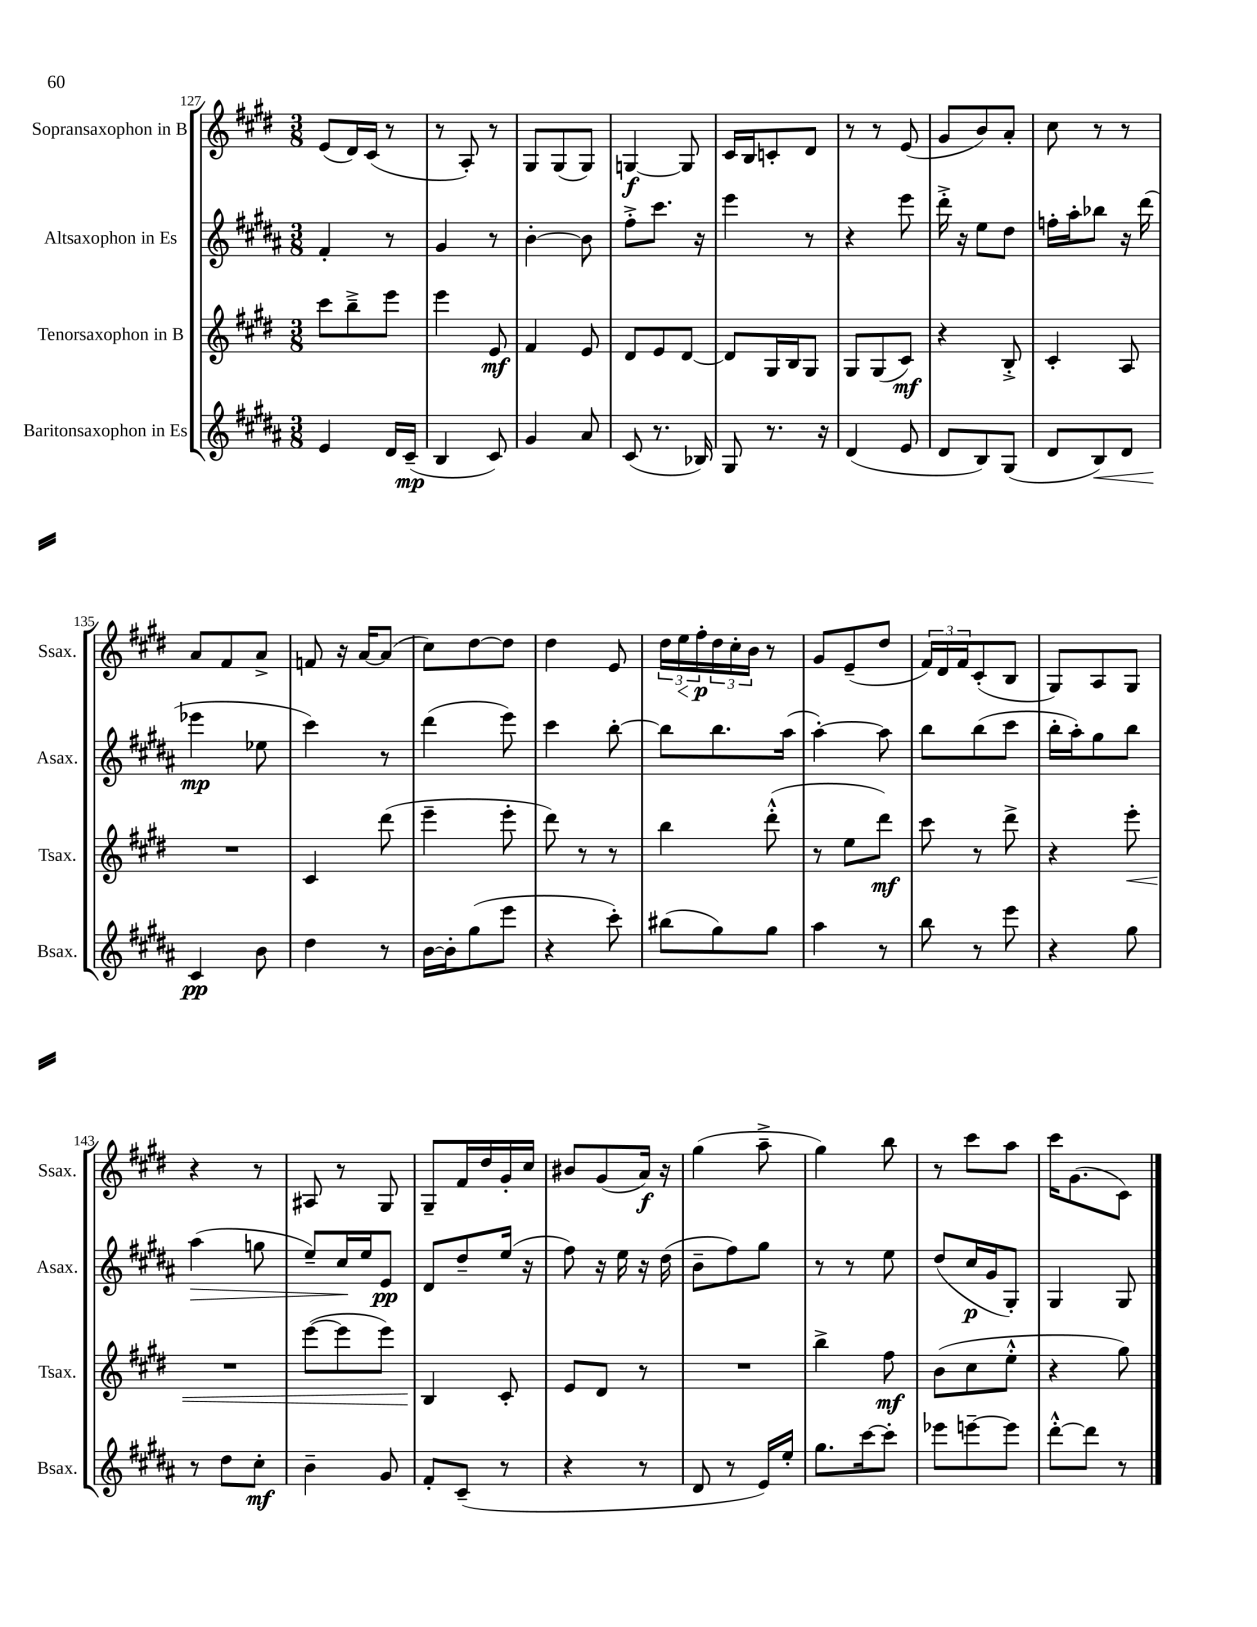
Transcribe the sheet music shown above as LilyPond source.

<<
\new StaffGroup <<
\new Staff = "s0" \with { instrumentName = "Sopransaxophon in B" shortInstrumentName = "Ssax." } {
    \clef treble \key e \major \numericTimeSignature \time 3/8
    e'8( dis'16) cis'16( r8 |
    r8 a8-.) r8 |
    gis8 gis8( gis8) |
    g4~\f g8 |
    cis'16 b16 c'8-. dis'8 |
    r8 r8 e'8( |
    gis'8 b'8) a'8-. |
    cis''8 r8 r8 |
    a'8 fis'8 a'8-> |
    f'8 r16 a'16~ a'8( |
    cis''8) dis''8~ dis''8 |
    dis''4 e'8 |
    \tuplet 3/2 { dis''16 e''16\< fis''16-.\p\! } \tuplet 3/2 { dis''16 cis''16-. b'16 } r8 |
    gis'8 e'8--( dis''8 |
    \tuplet 3/2 { fis'16) dis'16 fis'16 } cis'8-.( b8 |
    gis8) a8 gis8 |
    r4 r8 |
    ais8 r8 gis8 |
    gis8-- fis'16 dis''16 gis'16-. cis''16 |
    bis'8 gis'8( a'16\f) r16 |
    gis''4( a''8---> |
    gis''4) b''8 |
    r8 cis'''8 a''8 |
    cis'''16 gis'8.( cis'8) \bar "|." |
}
\new Staff = "s1" \with { instrumentName = "Altsaxophon in Es" shortInstrumentName = "Asax." } {
    \clef treble \key b \major \numericTimeSignature \time 3/8
    fis'4-. r8 |
    gis'4 r8 |
    b'4~-. b'8 |
    fis''8-.-> cis'''8. r16 |
    e'''4 r8 |
    r4 e'''8 |
    dis'''16-.-> r16 e''8 dis''8 |
    f''16-. ais''16-. bes''8 r16 dis'''16( |
    ees'''4\mp ees''8 |
    cis'''4) r8 |
    dis'''4( e'''8) |
    cis'''4 b''8~-. |
    b''8 b''8. ais''16( |
    ais''4~-.) ais''8 |
    b''8 b''8( cis'''8 |
    b''16-. ais''16-.) gis''8 b''8 |
    ais''4\>( g''8 |
    e''8--) cis''16\! e''16 e'8\pp |
    dis'8 dis''8-- e''16( r16 |
    fis''8) r16 e''16 r16 dis''16( |
    b'8-- fis''8) gis''8 |
    r8 r8 e''8 |
    dis''8( cis''16\p gis'16 gis8-.) |
    gis4 gis8 \bar "|." |
}
\new Staff = "s2" \with { instrumentName = "Tenorsaxophon in B" shortInstrumentName = "Tsax." } {
    \clef treble \key e \major \numericTimeSignature \time 3/8
    cis'''8 b''8---> e'''8 |
    e'''4 e'8\mf |
    fis'4 e'8 |
    dis'8 e'8 dis'8~ |
    dis'8 gis16 b16 gis8 |
    gis8 gis8( cis'8\mf) |
    r4 b8-.-> |
    cis'4-. a8 |
    R4. |
    cis'4 dis'''8( |
    e'''4-- e'''8-. |
    dis'''8) r8 r8 |
    b''4 dis'''8-.-^( |
    r8 e''8 dis'''8\mf) |
    cis'''8 r8 dis'''8-> |
    r4 e'''8-.\< |
    R4. |
    e'''8~( e'''8 e'''8) |
    b4\! cis'8-. |
    e'8 dis'8 r8 |
    R4. |
    b''4-> fis''8\mf |
    b'8( cis''8 e''8-.-^ |
    r4 gis''8) \bar "|." |
}
\new Staff = "s3" \with { instrumentName = "Baritonsaxophon in Es" shortInstrumentName = "Bsax." } {
    \clef treble \key b \major \numericTimeSignature \time 3/8
    e'4 dis'16 cis'16--\mp( |
    b4 cis'8) |
    gis'4 ais'8 |
    cis'8( r8. bes16) |
    gis8 r8. r16 |
    dis'4( e'8 |
    dis'8 b8) gis8( |
    dis'8 b8\<) dis'8 |
    cis'4\pp\! b'8 |
    dis''4 r8 |
    b'16~ b'16-. gis''8( e'''8 |
    r4 cis'''8-.) |
    bis''8( gis''8) gis''8 |
    ais''4 r8 |
    b''8 r8 e'''8 |
    r4 gis''8 |
    r8 dis''8 cis''8-.\mf |
    b'4-- gis'8 |
    fis'8-. cis'8--( r8 |
    r4 r8 |
    dis'8 r8 e'16) e''16-. |
    gis''8. cis'''16~ cis'''8-. |
    ees'''8 e'''8~-- e'''8 |
    dis'''8~-.-^ dis'''8 r8 \bar "|." |
}
>>
>>
\layout { \context { \Score currentBarNumber = #127 } }
